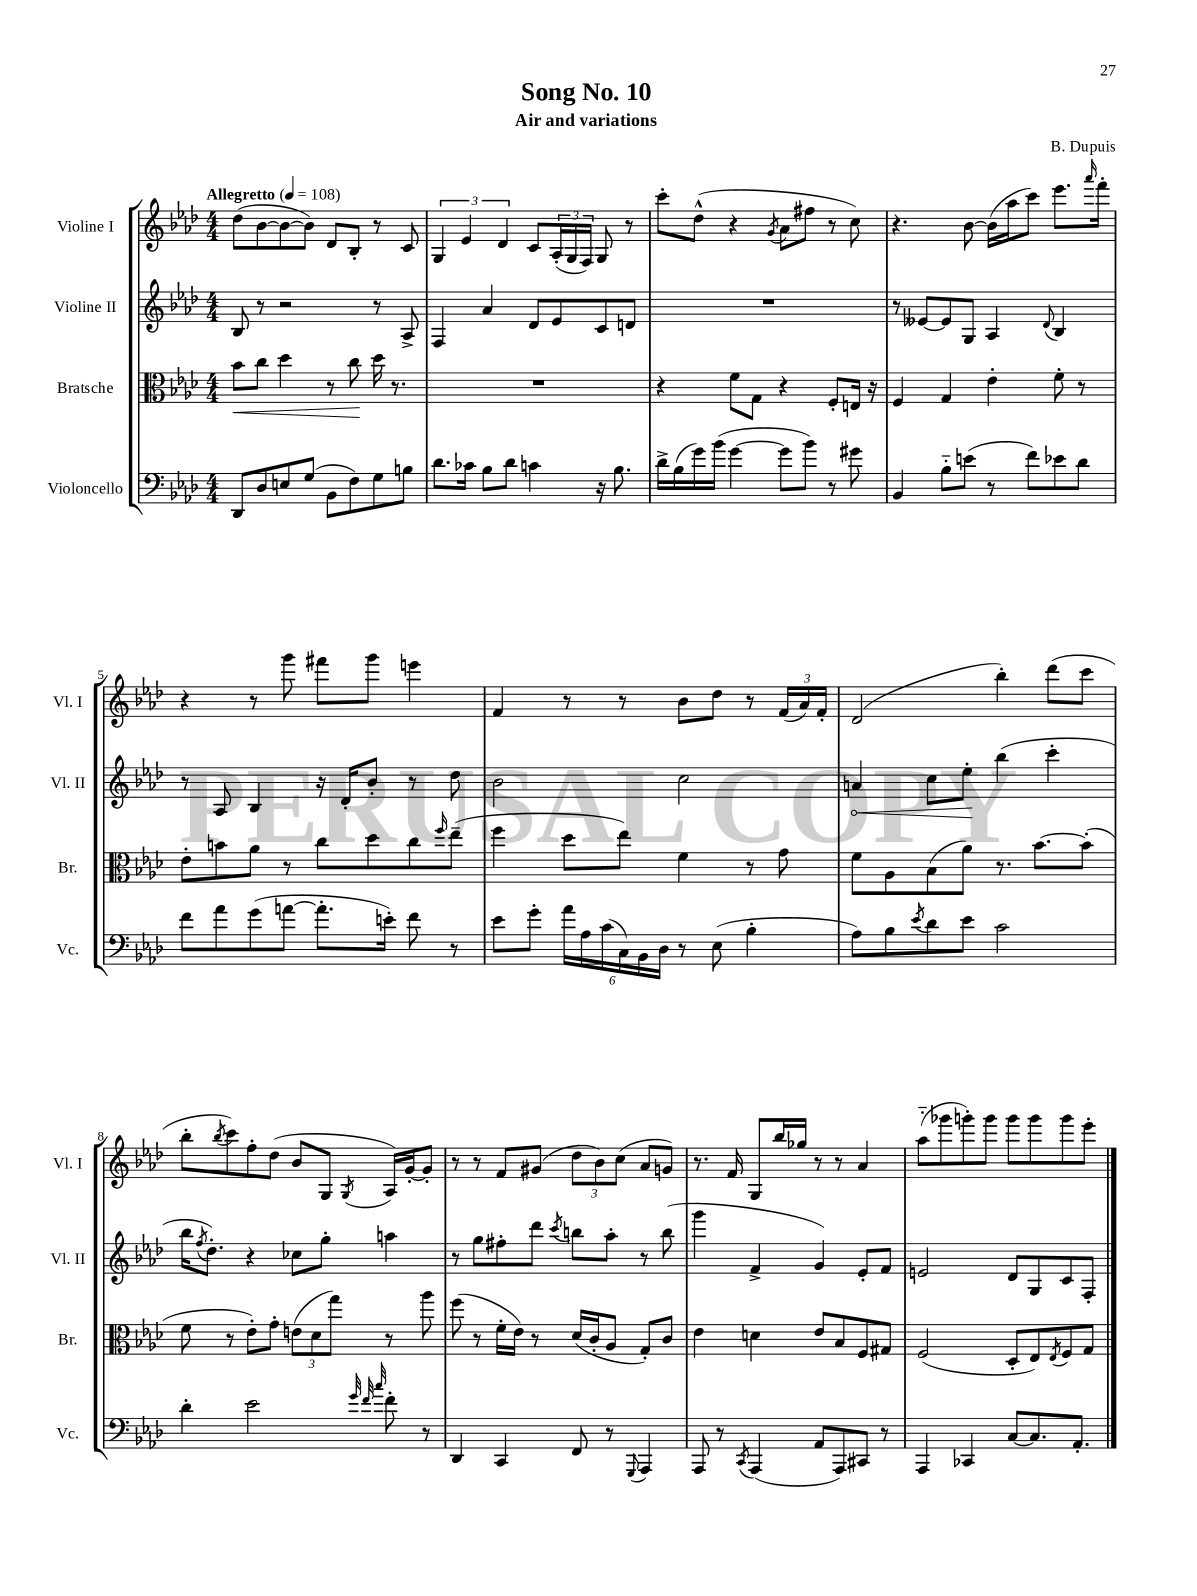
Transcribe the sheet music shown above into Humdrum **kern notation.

**kern	**kern	**kern	**kern
*staff4	*staff3	*staff2	*staff1
*clefF4	*clefC3	*clefG2	*clefG2
*k[b-e-a-d-]	*k[b-e-a-d-]	*k[b-e-a-d-]	*k[b-e-a-d-]
*M4/4	*M4/4	*M4/4	*M4/4
*MM108	*MM108	*MM108	*MM108
8DD-	8b-	8B-	(8dd-
8D-	8cc	8r	[8b-
8E	4dd-	2r	8b-_
(8G	.	.	8b-])
8BB-	8r	.	8d-
8F)	8cc	.	8B-'
8G	16dd-	8r	8r
.	8.r	.	.
8B	.	8A-^	8c
=	=	=	=
8.d-	1r	4F	6G
.	.	.	6e-
16c-	.	.	.
8B-	.	4a-	.
.	.	.	6d-
8d-	.	.	.
4c	.	8d-	8c
.	.	8e-	(24A-'
.	.	.	24G
.	.	.	24F)
16r	.	8c	8G
8.B-	.	.	.
.	.	8d	8r
=	=	=	=
16d-^	4r	1r	8ccc'
(16B-	.	.	.
16g)	.	.	(8dd-^^
(16b-	.	.	.
[4g	8f	.	4r
.	8G	.	.
.	.	.	8qg
8g]	4r	.	8a-
8b-)	.	.	8ff#
8r	8F'	.	8r
8g#	16E	.	8cc)
.	16r	.	.
=	=	=	=
4BB-	4F	8r	4.r
.	.	[8e--	.
8B-'~	4G	8e--]	.
(8e	.	8G	[8b-
8r	4e-'	4A-	(16b-]
.	.	.	16aa-
8f)	.	.	8ccc)
.	.	8qqd-	.
8e-	8f'	4B-	8.eee-
8d-	8r	.	.
.	.	.	16qqaaa-
.	.	.	16fff'
=	=	=	=
8f	8e-'	8r	4r
8a-	8b	8A-	.
(8g	8a-	4B-	8r
[8a	8r	.	8ggg
8.a']	8cc	16r	8fff#
.	.	16d-'	.
.	8dd-	8b-'	8ggg
16e')	.	.	.
8f	8cc	8r	4eee
.	16qqff	.	.
8r	(8ee-~	8dd-	.
=	=	=	=
8e-	4ff	2b-	4f
8g'	.	.	.
24a-	8dd-	.	8r
24A-	.	.	.
(24c	.	.	.
24C)	8ee-)	.	8r
24BB-	.	.	.
24D-	.	.	.
8r	4f	2cc	8b-
(8E-	.	.	8dd-
4B-'	8r	.	8r
.	8g	.	(24f
.	.	.	24a-)
.	.	.	24f'
=	=	=	=
8A-)	8f	4a	(2d-
8B-	8A-	.	.
8qe-	.	.	.
8d-	(8B-	8cc	.
8e-	8a-)	8ee-'	.
2c	8.r	(4bb-	4bb-')
.	[8.b-	.	.
.	.	4ccc'	(8ddd-
.	(8b-']	.	8ccc
=	=	=	=
4d-'	8f	16bb-	8bb-'
.	.	8qff	.
.	.	8.dd-')	.
.	.	.	8qbb-
.	8r	.	8ccc)
2e-	8e-')	4r	8ff'
.	8g'	.	(8dd-
.	(12e	8cc-	8b-
.	12d-	.	.
.	.	8gg'	8G
.	12gg)	.	.
32qqg	.	.	.
32qqf	.	.	.
32qqcc	.	.	8qG
8f'	8r	4aa	16A-)
.	.	.	[16g'
8r	8aa-	.	8g']
=	=	=	=
4DD-	(8ff	8r	8r
.	8r	8gg	8r
4CC	16f'	8ff#'	8f
.	16e-)	.	.
.	8r	8ddd-	(8g#
.	.	8qccc	.
8FF	(16d-	8bb	12dd-
.	16c'	.	.
.	.	.	12b-)
8r	8A-	8aa-'	.
.	.	.	(12cc
8qqGGG	.	.	.
4AAA-	8G')	8r	8a-
.	8c	(8bb	8g)
=	=	=	=
8AAA-	4e-	4ggg	8.r
8r	.	.	.
.	.	.	16f
8qCC	.	.	.
(4AAA-	4d	4f^	8G
.	.	.	16bb-
.	.	.	16gg-
8AA-	8e-	4g)	8r
8AAA-)	8B-	.	8r
8CC#	8F	8e-'	4a-
8r	8G#	8f	.
=	=	=	=
4AAA-	(2F	2e	(8aa-'~
.	.	.	8ggg-
4CC-	.	.	8ggg')
.	.	.	8ggg
[8C	8D-'	8d-	8ggg
8.C]	8E-)	8G	8ggg
.	8qE-	.	.
.	8F	8c	8ggg
8.AA-'	.	.	.
.	8G	8F'	8eee-'
==	==	==	==
*-	*-	*-	*-
